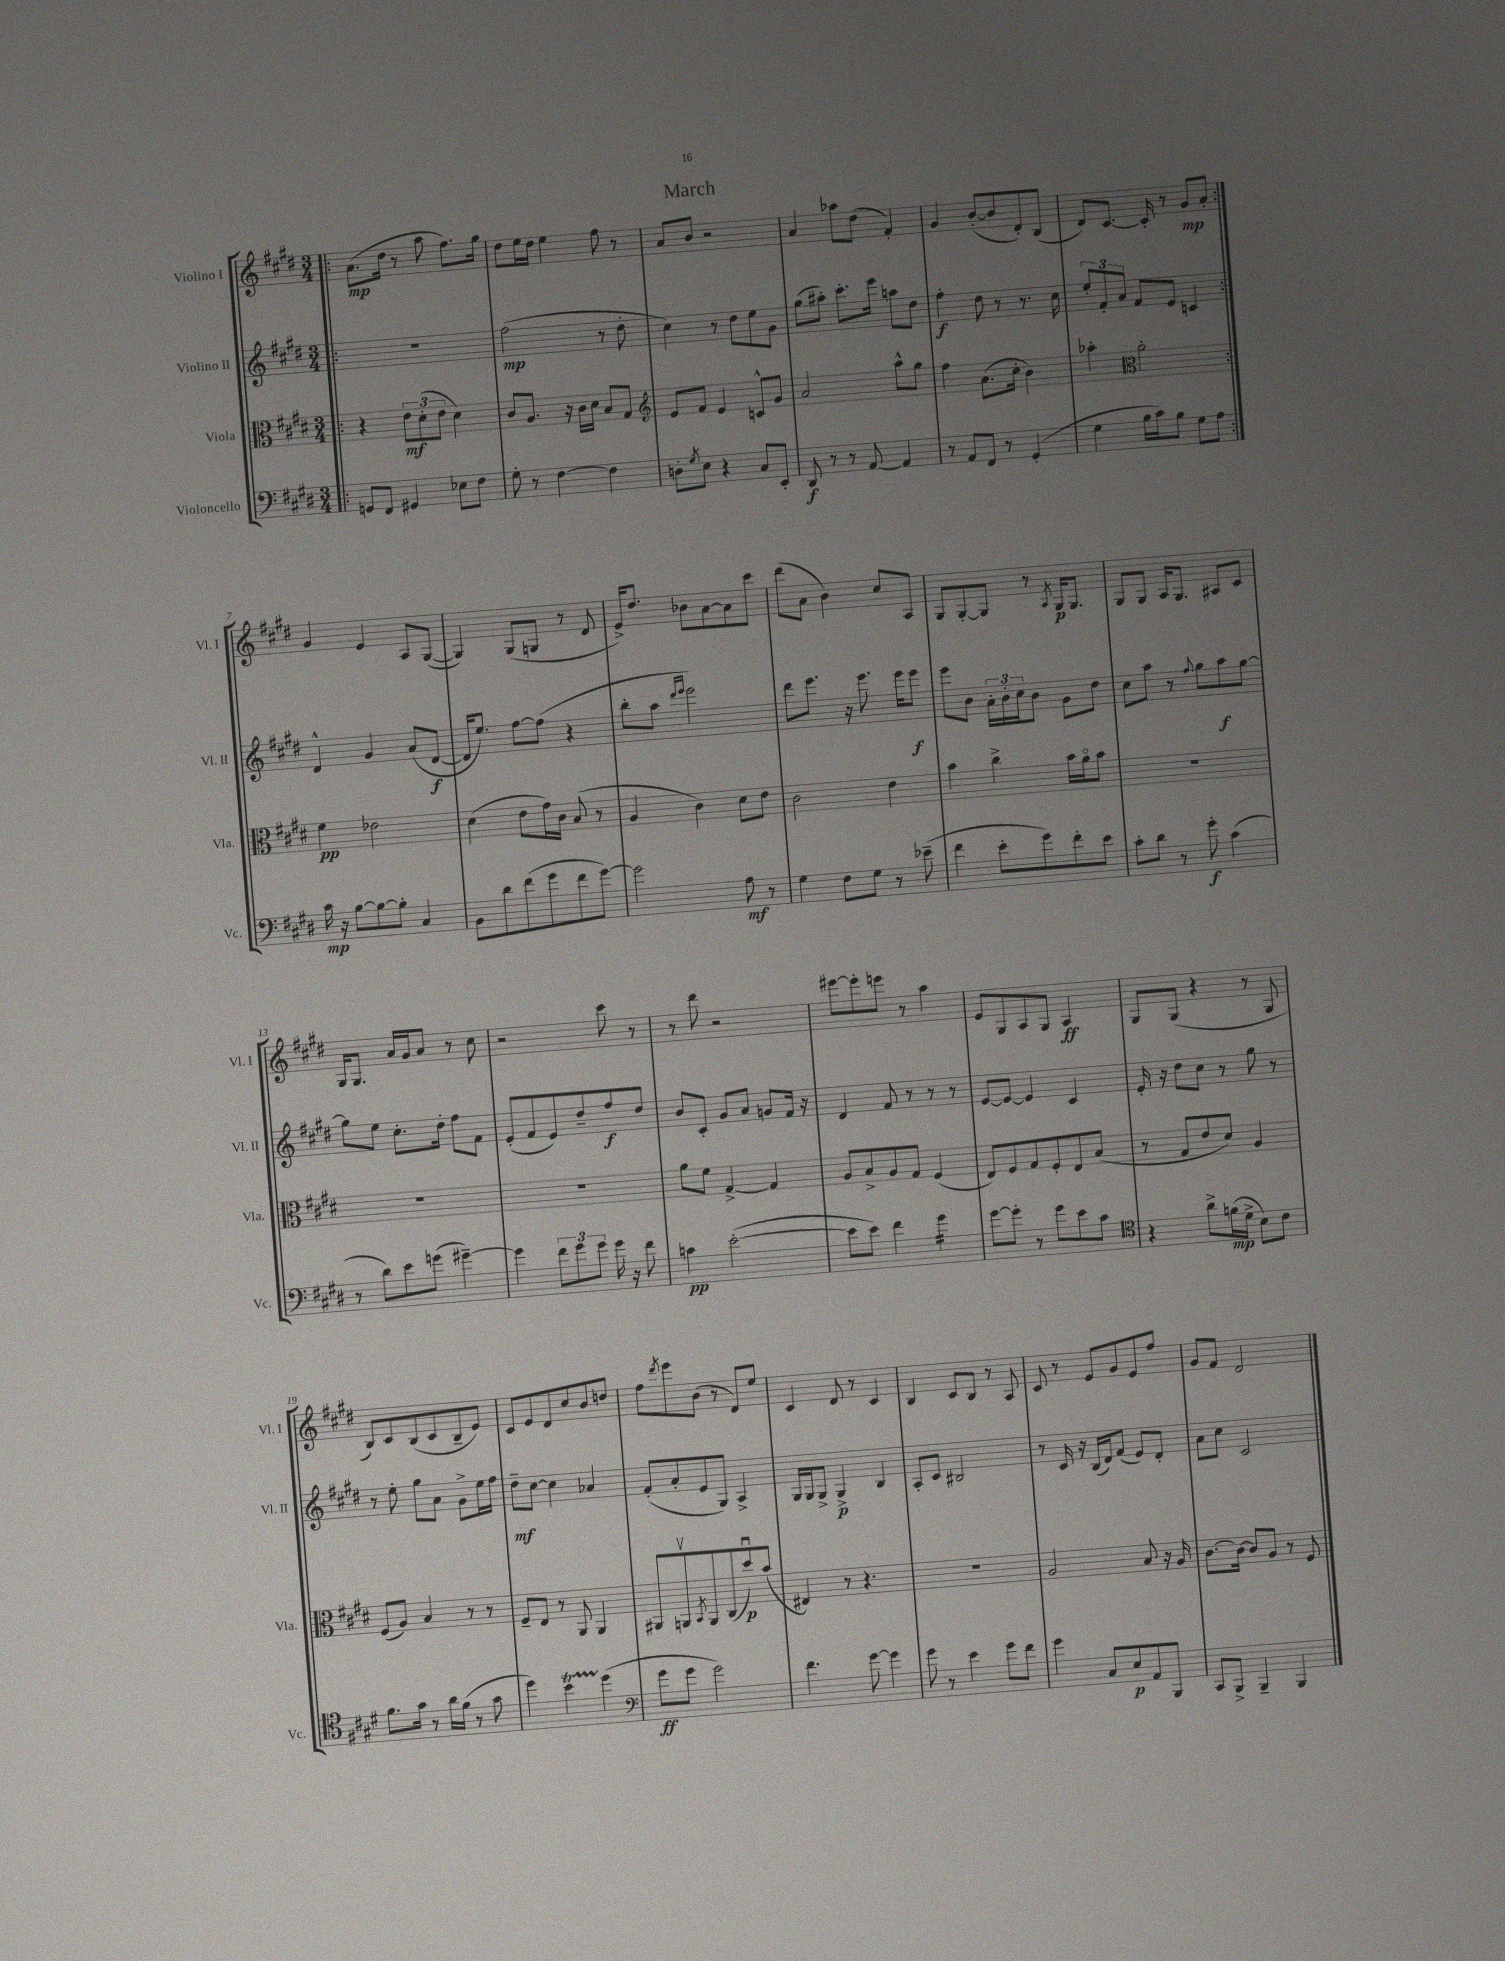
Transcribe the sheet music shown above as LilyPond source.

\header { title = "March" }
<<
\new StaffGroup <<
\new Staff = "s0" \with { instrumentName = "Violino I" shortInstrumentName = "Vl. I" } {
    \clef treble \key e \major \numericTimeSignature \time 3/4
    \repeat volta 2 { \bar ".|:" a'8.\mp( dis''16 r8 a''8 fis''8.) gis''16 |
    dis''8 e''16 dis''16 e''4 fis''8 r8 |
    a'8 b'8 r2 |
    a'4 aes''8 dis''8( fis'4-.) |
    gis'4 b'8~-.( b'8 dis'8-.) b8( |
    dis'8) cis'8.~ cis'16-. r8 gis'8\mp a'8-. | }
    gis'4 e'4 a8 gis8~( |
    gis4) gis8( g8 r8 dis'8 |
    e'16->) dis''8. bes'8 a'8~ a'8 cis'''8 |
    dis'''8( a'8 b'4) cis''8 a8 |
    gis8 gis8~-. gis8 r8 \acciaccatura { a8 } gis16\p gis8. |
    gis8 gis8 a16 gis8. ais8 cis'8 |
    gis16 gis8. a'16 gis'16 a'8 r8 cis''8 |
    r2 cis'''8 r8 |
    r8 dis'''8 r2 |
    eis'''8~ eis'''8-. e'''8 r8 a''4 |
    e'8 gis8 a8 gis8 a4\ff |
    gis8 gis8( r4 r8 gis8 |
    b8) cis'8 b8( cis'8 b8-- e'8) |
    cis'8 e'8 dis'8 cis''8 b'8 d''8 |
    fis''8 \acciaccatura { dis'''8 } e'''8 b'8( r8 dis'8) e''8 |
    cis'4 dis'8 r8 cis'4 |
    b4 cis'8 b8 r8 a8 |
    cis'8 r8 e'8 gis'8 e'8 fis''8 |
    gis'8 fis'8 dis'2 \bar "|." |
}
\new Staff = "s1" \with { instrumentName = "Violino II" shortInstrumentName = "Vl. II" } {
    \clef treble \key e \major \numericTimeSignature \time 3/4
    \repeat volta 2 { \bar ".|:" R2. |
    fis''2\mp( r8 dis''8-. |
    cis''4) r8 dis''8 e''8 gis'8 |
    gis''8( ais''8-.) cis'''8.-. e'''16 a''8 dis''8 |
    fis''4-.\f dis''8 r8 r8. cis''16 |
    \tuplet 3/2 { e''8-. fis'8-. a'8 } fis'8 e'8 c'4 | }
    dis'4-^ gis'4 a'8( dis'8~\f |
    dis'16 e''8.) fis''8~ fis''8( r4 |
    b''8-. a''8 \grace { dis'''16 e'''16 } e'''2) |
    dis'''8 e'''8. r16 e'''8. e'''16 e'''8\f |
    e'''8 b'8 \tuplet 3/2 { a'16-. b'16-. cis''16 } b'8 gis'8 dis''8 |
    cis''8 a''8 r8 \appoggiatura { fis''8 } gis''8 a''8\f gis''8~ |
    gis''8 e''8 cis''8.-. dis''16-. fis''8 fis'8 |
    e'8-.( fis'8 e'8) dis''8-- fis''8\f dis''8 |
    b'8 cis'8-. gis'8 a'8 g'8 fis'16 r16 |
    dis'4 fis'8 r8 r8 r8 |
    e'8~ e'8~ e'4 cis'4 |
    e'16-. r16 dis''8 cis''8 r8 gis''8 r8 |
    r8 e''8-. gis''8 a'8 gis'8-> e''16 fis''16 |
    dis''8--\mf cis''8~ cis''4 aes'4 |
    fis'8-.( a'8-. e'8 gis8) a4-> |
    gis16 gis16 gis8-> gis4->\p b4 |
    a8-. cis'8 bis2 |
    r8 cis'16 r16 b16( dis'16) fis'8( e'8) dis'8-. |
    a'8 cis''8 cis'2 \bar "|." |
}
\new Staff = "s2" \with { instrumentName = "Viola" shortInstrumentName = "Vla." } {
    \clef alto \key e \major \numericTimeSignature \time 3/4
    \repeat volta 2 { \bar ".|:" r4 \tuplet 3/2 { e'8\mf dis'8-.( e'8 } dis'4) |
    cis'8 a8. r16 cis'16 dis'16 b8 gis8 |
    \clef treble e'8 fis'8 e'4 c'8-^ gis'8 |
    a'2 a''8-^ gis''8 |
    fis''4 a'8.( cis''16-. b'4) |
    aes''4-. \clef alto a'2-. | }
    fis'4\pp ees'2 |
    dis'4( e'8 gis'16) cis'16 b8( r8 |
    a4 cis'4) dis'8 e'8 |
    cis'2 e'4 |
    b'4 cis''4-> b'16 a'16\flageolet b'8 |
    R2. |
    R2. |
    R2. |
    a'8 fis'8 gis4~-> gis4 |
    a8 b8-> a8 gis8 fis4( |
    e8) fis8 gis8 fis8-. e8 b8( |
    r8 gis8 e'8 dis'8) a4 |
    fis8( a8) b4 r8 r8 |
    fis8-- e8 r8 a,8 a,4 |
    ais,8 a,8\upbow \acciaccatura { b,8 } a,8 cis8( dis''8\downbow\p) b'8( |
    eis4) r8 r4. |
    R2. |
    a2 b8 r16 a16 |
    cis'8.~ cis'16~ cis'8 a8 r8 fis8 \bar "|." |
}
\new Staff = "s3" \with { instrumentName = "Violoncello" shortInstrumentName = "Vc." } {
    \clef bass \key e \major \numericTimeSignature \time 3/4
    \repeat volta 2 { \bar ".|:" g,8 fis,8 gis,4 ees8 fis8 |
    gis8-. r8 fis4~ fis4 |
    d8-. \acciaccatura { gis8 } e8 r4 cis8 e,8-. |
    dis,8\f r8 r8 a,8~ a,4 |
    r8 a,8 fis,8 r8 gis,4-.( |
    gis4 b16 cis'16) b8 gis8 a8 | }
    cis'16\mp r16 b8~ b8~ b8-. cis4 |
    b,8 dis'8 fis'8( gis'8 fis'8 gis'8~) |
    gis'2 a8\mf r8 |
    gis4 fis8 gis8 r8 ees'8--( |
    fis'4 e'8-. gis'8) fis'8-. e'8 |
    cis'8-. dis'8 r8 gis'8-.\f cis'4( |
    r8 dis'8) e'8 g'8( gis'4~--) |
    gis'4 \tuplet 3/2 { fis'8 gis'8 gis'8 } gis'16 r16 fis'8 |
    c'4\pp e'2~-.( |
    e'8 e'8) fis'4 gis'4:16 |
    gis'8~ gis'8-. r8 gis'8 e'8 cis'8 |
    \clef tenor r4 a'8-> f'16\mp( dis'16-> b8) cis'8 |
    fis'8. gis'16 r8 a'16 fis'16( r8 gis'8 |
    dis''4) b'4\startTrillSpan dis''4\stopTrillSpan( |
    \clef bass gis'8\ff gis'8 gis'2) |
    fis'4. gis'8~ gis'4 |
    gis'8 r8 e'4 gis'8 fis'8 |
    gis'4 cis8 e8\p a,8 b,,8 |
    cis,8 b,,8-> b,,4-- b,,4 \bar "|." |
}
>>
>>
